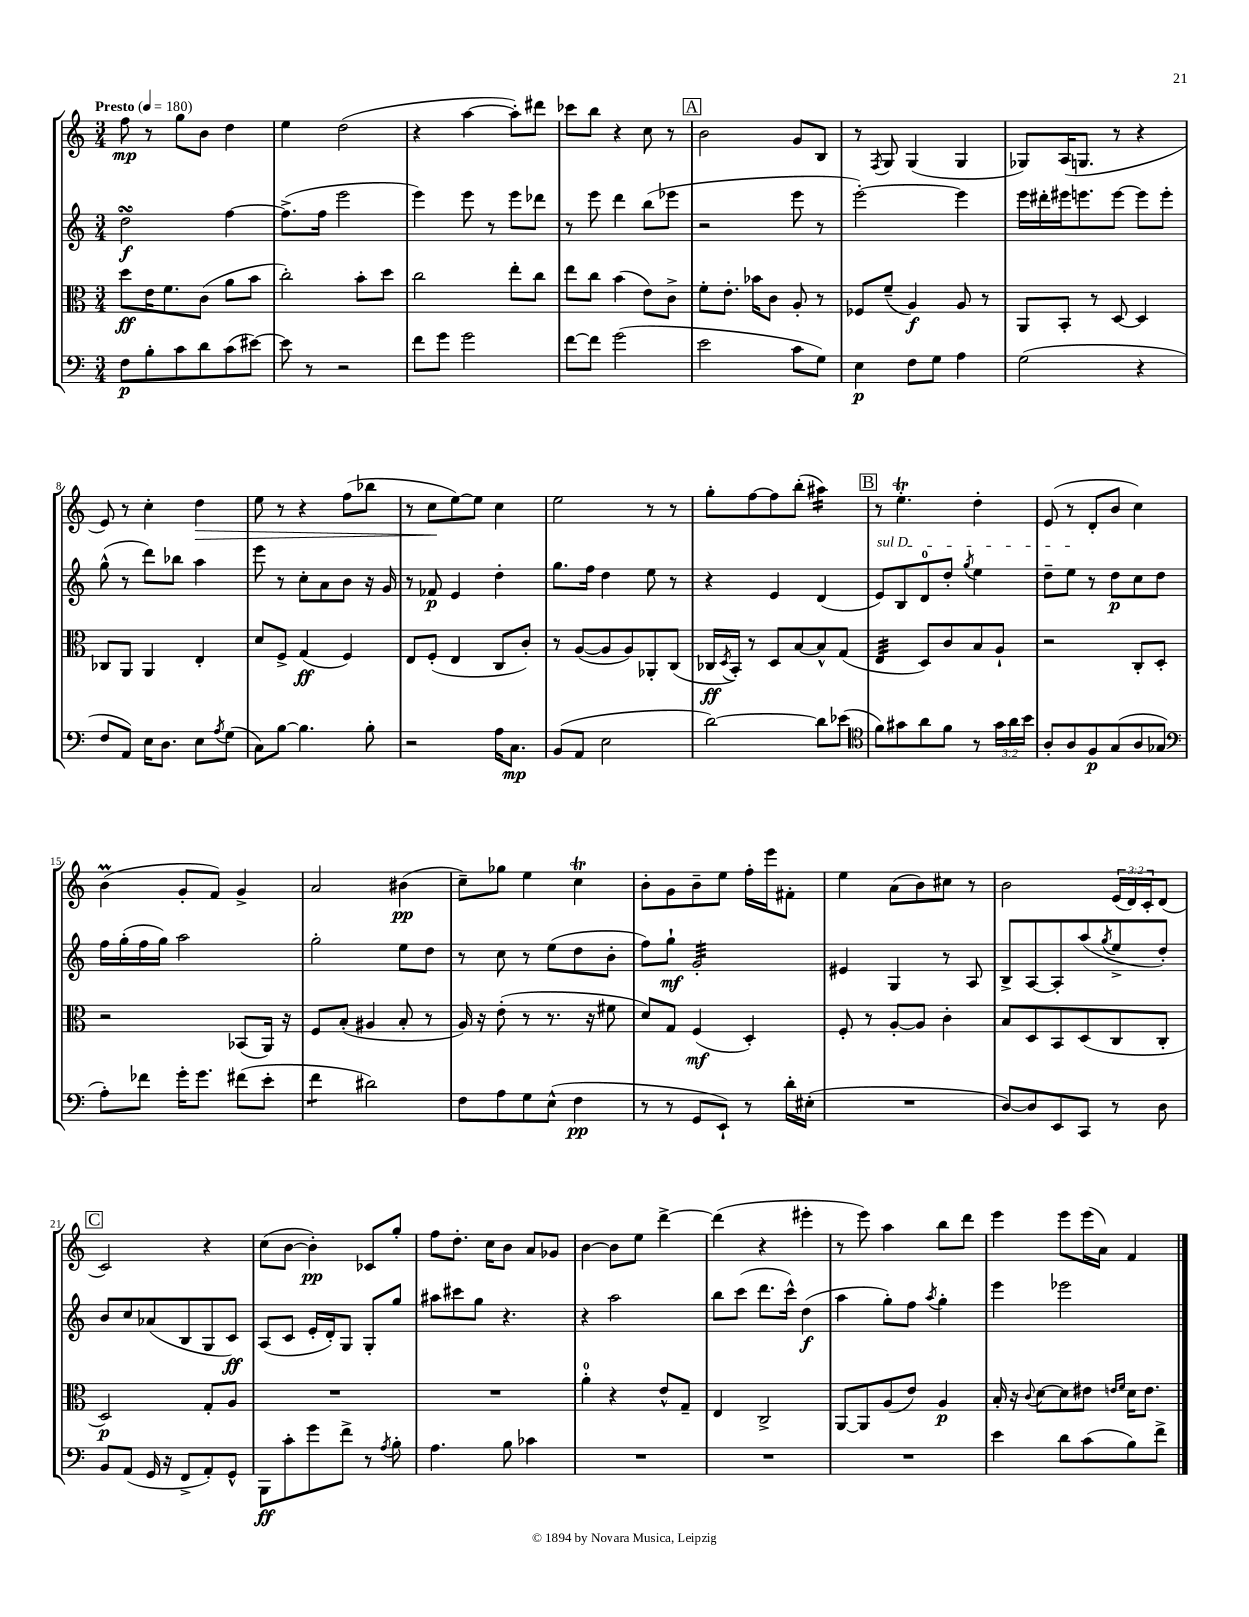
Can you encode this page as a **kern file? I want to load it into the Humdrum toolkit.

**kern	**kern	**kern	**kern
*staff4	*staff3	*staff2	*staff1
*clefF4	*clefC3	*clefG2	*clefG2
*k[]	*k[]	*k[]	*k[]
*M3/4	*M3/4	*M3/4	*M3/4
*MM180	*MM180	*MM180	*MM180
8F	8dd	2dd	8ff
8B'	16e	.	8r
.	8.f	.	.
8c	.	.	8gg
8d	(8c	.	8b
(8c	8a	[4ff	4dd
[8e#)	8b	.	.
=	=	=	=
8e#]	2cc')	(8.ff^]	4ee
8r	.	.	.
.	.	16ff	.
2r	.	2eee	(2dd
.	8b'	.	.
.	8dd	.	.
=	=	=	=
8f	2cc	4eee)	4r
8g	.	.	.
2g	.	8eee	[4aa
.	.	8r	.
.	8ee'	8eee	8aa'])
.	8cc	8ddd-	8ddd#
=	=	=	=
[8f	8ee	8r	8ccc-
8f]	8cc	8eee	8bb
(2g	(4b	4ddd	4r
.	8e)	(8bb	8cc
.	8c^	8eee-	8r
=	=	=	=
2e	8f'	2r	2b
.	8.e'	.	.
.	16b-	.	.
.	8c	.	.
8c	8A'	8eee	8g
8G)	8r	8r	8B
=	=	=	=
4E	8F-	[2eee')	8r
.	.	.	8qF
.	(8f~	.	8G
8F	4A)	.	(4G
8G	.	.	.
4A	8A	4eee]	4G
.	8r	.	.
=	=	=	=
(2G	8AA	16eee	8G-)
.	.	16ddd#'	.
.	8BB'	16eee#	(16A
.	.	8.eee	8.G
.	8r	.	.
.	[8D	[8eee	8r
4r	4D]	8eee]	4r
.	.	8eee'	.
=	=	=	=
8F	8C-	(8gg^^	8e)
8AA)	8AA	8r	8r
16E	4AA	8ddd)	4cc'
8.D	.	.	.
.	.	8bb-	.
8E	4E'	4aa	4dd
8qA	.	.	.
(8G	.	.	.
=	=	=	=
8C)	8d	8eee	8ee
[8B	8F^	8r	8r
4.B]	(4G	8cc'	4r
.	.	8a	.
.	4F)	8b	(8ff
8B'	.	16r	8bb-
.	.	16g	.
=	=	=	=
2r	8E	8r	8r
.	(8F'	8f-	8cc
.	4E	4e	[8ee)
.	.	.	8ee]
16A	8C	4dd'	4cc
8.C	.	.	.
.	8c')	.	.
=	=	=	=
(8BB	8r	8.gg	2ee
8AA	([8A	.	.
.	.	16ff	.
2E	8A]	4dd	.
.	8A)	.	.
.	8AA-'	8ee	8r
.	(8C	8r	8r
=	=	=	=
[2d)	16C-	4r	8gg'
.	8qD	.	.
.	16BB')	.	.
.	8r	.	[8ff
.	8D	4e	8ff]
.	[8B	.	(8bb'
8d]	8B^^]	(4d	4aa#)
(8e-	(8G	.	.
=	=	=	=
*clefC4	*	*	*
8f)	4E	8e)	8r
8g#	.	8B	4.ee'
8a	8D)	8d	.
8f	8c	8dd'	.
.	.	8qgg	.
8r	8B	4ee	4dd'
24g#	8A`	.	.
24a	.	.	.
24b	.	.	.
=	=	=	=
8A'	2r	8dd~	(8e
8A	.	8ee	8r
8F	.	8r	8d'
(8G	.	8dd	8b
8A	8C'	8cc	4cc)
8G-	8D'	8dd	.
=	=	=	=
*clefF4	*	*	*
8A')	2r	16ff	(4b
.	.	(16gg'	.
8f-	.	16ff	.
.	.	16gg)	.
16g'	.	2aa	8g'
8.g	.	.	.
.	.	.	8f)
(8f#	(8BB-	.	4g^
8e'	16AA)	.	.
.	16r	.	.
=	=	=	=
4f	8F	2gg'	2a
.	(8B'	.	.
2d#)	4A#	.	.
.	8B'	8ee	(4b#
.	8r	8dd	.
=	=	=	=
8F	16A)	8r	8cc~)
.	16r	.	.
8A	(8e'	8cc	8gg-
8G	8r	8r	4ee
(8E^^	8.r	(8ee	.
4F	.	8dd	4cc
.	16r	.	.
.	8f#	8b'	.
=	=	=	=
8r	8d)	8ff)	8b'
8r	8G	8gg`	8g
8GG	(4F	2g'	8b~
8EE`)	.	.	8ee
8r	4D')	.	16ff'
.	.	.	16eee
16d'	.	.	8f#'
(16E#'	.	.	.
=	=	=	=
2.r	8F'	4e#	4ee
.	8r	.	.
.	[8A'	4G	(8a
.	8A]	.	8b)
.	4c'	8r	8cc#
.	.	8A	8r
=	=	=	=
[8D)	8B	8B^	2b
8D]	8D	[8A	.
8EE	8BB	8A']	.
8CC	(8D	(8aa	.
.	.	8qgg	.
8r	8C	8ee^	(24e
.	.	.	24d)
.	.	.	24c'
8D	8C'	8dd')	(8d
=	=	=	=
8BB	2D)	8b	2c)
(8AA	.	8cc	.
16GG	.	(8a-	.
16r	.	.	.
8FF^	.	8B	.
8AA')	8G'	8G	4r
8GG^^	8A	8c)	.
=	=	=	=
8BBB	2.r	(8A	(8cc
8c'	.	8c	[8b
8g	.	16e'	4b'])
.	.	16d')	.
8f^	.	8G	.
8r	.	8G'	8c-
8qA	.	.	.
8B'	.	8gg	8gg'
=	=	=	=
4.A	2.r	8aa#	8ff
.	.	8ccc#	8.dd'
.	.	8gg	.
.	.	.	16cc
8B	.	4.r	8b
4c-	.	.	8a
.	.	.	8g-
=	=	=	=
2.r	4a'	4r	[4b
.	4r	2aa	8b]
.	.	.	8ee
.	8e^^	.	[4ddd^
.	8G~	.	.
=	=	=	=
2.r	4E	8bb	(4ddd]
.	.	(8ccc	.
.	2C^	8.ddd	4r
.	.	16ccc^^)	.
.	.	(4dd	4eee#'
=	=	=	=
2.r	[8AA	4aa	8r
.	8AA]	.	8eee)
.	(8A	8gg')	4aa
.	8e)	8ff	.
.	.	8qaa	.
.	4A	4gg'	8bb
.	.	.	8ddd
=	=	=	=
4e	16B'	4eee	4eee
.	16r	.	.
.	8qqc	.	.
.	[8d	.	.
8d	8d]	2eee-	8eee
(8c	8e#	.	(16eee
.	.	.	16a)
.	16qqe	.	.
.	16qqf	.	.
8B)	16d	.	4f
.	8.e	.	.
8f^	.	.	.
==	==	==	==
*-	*-	*-	*-
